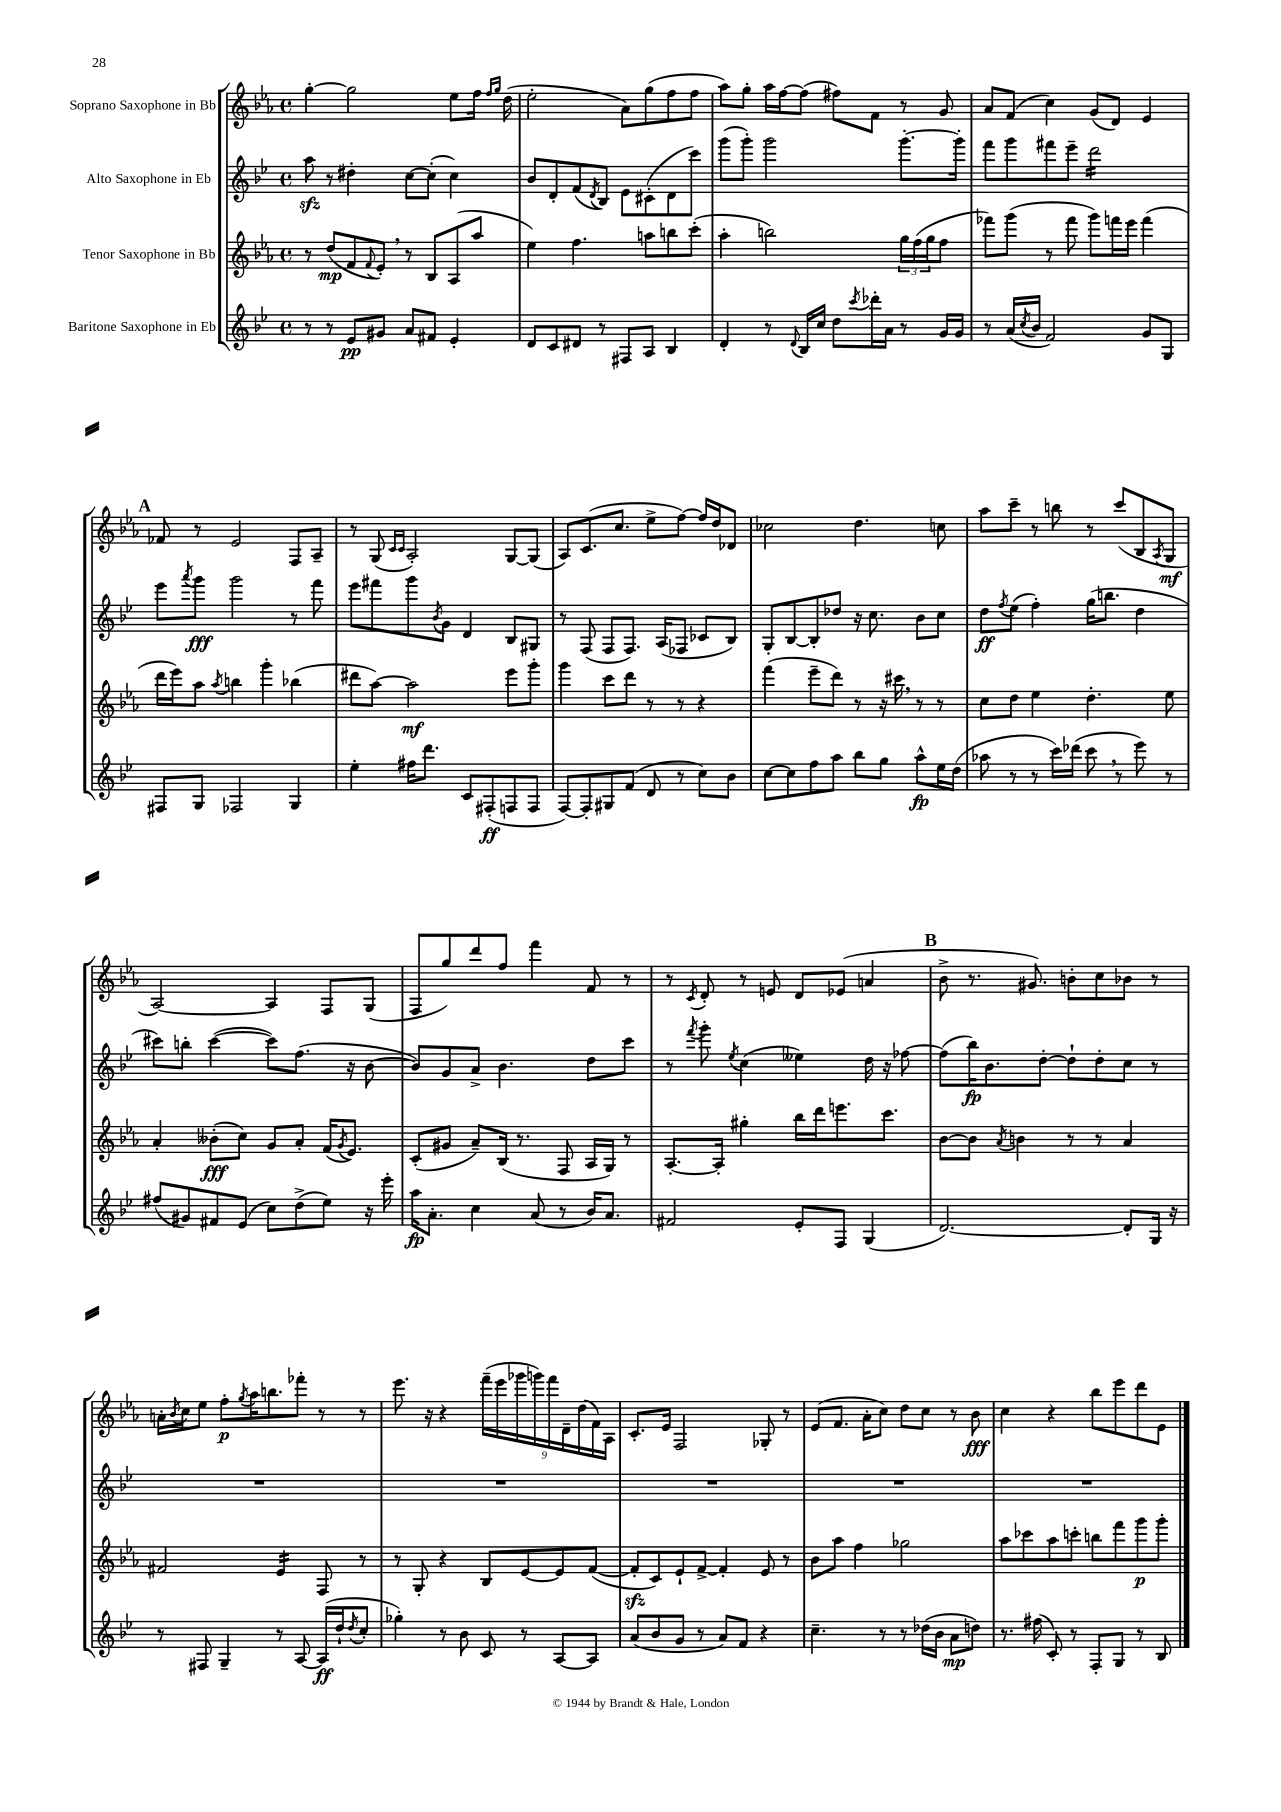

**kern	**kern	**kern	**kern
*staff4	*staff3	*staff2	*staff1
*clefG2	*clefG2	*clefG2	*clefG2
*k[b-e-]	*k[b-e-a-]	*k[b-e-]	*k[b-e-a-]
*M4/4	*M4/4	*M4/4	*M4/4
*met(c)	*met(c)	*met(c)	*met(c)
8r	8r	8aa\	[4gg'\
8r	(8dd/L	8r	.
8e-/L	8f/	4dd#'\	2gg\]
.	8qqf/	.	.
8g#/J	8e-'/J)	.	.
8a/L	8r	[8cc\L	.
8f#/J	8B-/L	(8cc'\]J	.
4e-'/	(8A-/	4cc\)	8ee-\L
.	8aa-/J	.	16ff\Jk
.	.	.	16qqff/LL
.	.	.	16qqgg/JJ
.	.	.	(16dd\
=	=	=	=
8d/L	4ee-\)	8b-/L	2ee-'\
8c/	.	8d'/	.
8d#/J	4.ff\	(8f/	.
.	.	8qd/	.
8r	.	8B-/J)	.
8F#/L	.	8e-\L	8a-\L)
8A/J	8aa\L	(8c#'\	(8gg\
4B-/	8bb\	8d\	8ff\
.	(8ccc'\J	8ccc\J)	8ff\J
=	=	=	=
4d'/	4aa-'\	(8ggg\L	8aa-\L)
.	.	8ggg'\J)	8gg'\J
8r	2bb\)	2ggg\	16aa-\LL
.	.	.	[16ff\J
8qqd/	.	.	.
16B-/LL	.	.	(8ff\]J
16cc/JJ	.	.	.
8dd\L	.	.	8ff#\L)
8qccc/	.	.	.
16ddd-'\L	.	.	8f\J
16a\JJ	.	.	.
8r	24gg\LL	[8.ggg'\L	8r
.	(24ff\	.	.
.	24gg\J	.	.
16g/LL	8ff\J	.	8g/
16g/JJ	.	16ggg'\]Jk	.
=	=	=	=
8r	8fff-\L)	8fff\L	8a-/L
(16a/LL	(8ggg\J	8ggg\	(8f/J
8qcc/	.	.	.
16b-/JJ	.	.	.
2f/)	8r	8fff#\	4cc\)
.	8fff-\	8eee-~\J	.
.	8ggg\L)	2ddd\	(8g/L
.	16fff\L	.	8d/J)
.	16eee-\JJ	.	.
8g/L	(4fff\	.	4e-/
8G/J	.	.	.
=	=	=	=
8F#/L	16ddd\LL	8eee-\L	8f-/
.	16eee-\J)	.	.
.	.	8qaaa/	.
8G/J	8aa-\J	8ggg\J	8r
.	8qaa-/	.	.
2F-/	4bb\	2ggg\	2e-/
.	4ggg'\	.	.
4G/	(4bb-\	8r	8F/L
.	.	8fff\	8A-~/J
=	=	=	=
4ee-'\	8ddd#\L	8eee-\L	8r
.	[8aa-\J)	8fff#\	(8G/
.	.	.	16qqc/LL
.	.	.	16qqc/JJ
16ff#\LK	2aa-\]	8ggg\	2A-'/)
8.ddd\J	.	.	.
.	.	8qb-/	.
.	.	8g\J	.
8c/L	.	4d/	.
(8F#'/	.	.	.
8F/	8eee-\L	8B-/L	[8G/L
8F/J	8ggg'\J	8G#/J	(8G/]J
=	=	=	=
[8F/L)	4ggg\	8r	8A-/L)
8F'/]	.	(8F/	(8.c/
8G#/	8ccc\L	8F/L	.
.	.	.	8.cc/J
(8f/J	8ddd\J	8.F/J)	.
8d/	8r	.	8ee-^\L
.	.	(16A/LK	.
8r	8r	8F-/J	[8ff\J)
8cc\L)	4r	8c-/L	16ff/]LL
.	.	.	16dd/J
8b-\J	.	8B-/J)	8d-/J
=	=	=	=
[8cc\L	(4fff\	8G'/L	2cc-\
8cc\]	.	[8B-/	.
8ff\	8eee-~\L	8B-'/]	.
8aa\J	8ddd\J)	8dd-/J	.
8bb-\L	8r	16r	4.dd\
.	.	8.cc\	.
8gg\J	16r	.	.
.	16ccc#\	.	.
8aa^^\L	8r	8b-\L	.
16ee-\L	8r	8cc\J	8cc\
(16dd\JJ	.	.	.
=	=	=	=
8aa-\	8cc\L	8dd\L	8aa-\L
.	.	8qff/	.
8r	8dd\J	(8ee-\J	8ccc~\J
8r	4ee-\	4ff'\)	8r
16ccc\LL)	.	.	8bb\
(16ddd-\JJ	.	.	.
8ccc\	4.dd'\	(16gg\LK	8r
.	.	8.bb\J	.
8r	.	.	(8ccc/L
8eee-\)	.	4dd\	8B-/
.	.	.	8qA-/
8r	8ee-\	.	8G/J
=	=	=	=
(8ff#/L	4a-'/	8ccc#\L)	[2A-/)
8g#/)	.	8bb'\J	.
8f#/	(8b--'\L	([4ccc#\	.
(8e-/J	8cc\J)	.	.
8cc\L)	8g/L	8ccc#\]L)	4A-/]
(8dd^\	8a-'/J	(8.ff\J	.
8ee-\J)	(16f/LK	.	8F/L
.	8qg/	.	.
.	8.e-/J)	16r	.
16r	.	[8b-\	(8G/J
16eee-'\	.	.	.
=	=	=	=
16aa\LK	(8c'/L	8b-/]L)	8F/L
8.a'\J	.	.	.
.	8g#/J	8g/	8gg/)
4cc\	8a-~/L)	8a^/J	8ddd/
.	(16B-/Jk	4.b-\	8ff/J
.	8.r	.	.
(8a/	.	.	4fff\
8r	8F/	.	.
16b-/LK)	16A-/LL	8dd\L	8f/
8.a/J	16G/JJ)	.	.
.	8r	8ccc\J	8r
=	=	=	=
2f#/	[8.A-'/L	8r	8r
.	.	8qfff/	8qc/
.	.	8ggg'\	8d'/
.	16A-'/]Jk	.	.
.	.	8qee-/	.
.	4gg#'\	(4cc\	8r
.	.	.	8e/
8e-'/L	16bb-\LL	4ee--\)	8d/L
.	16ddd\J	.	.
8F/J	8.eee\	.	(8e-/J
(4G/	.	16dd\	4a/
.	8.ccc\J	16r	.
.	.	[8ff-\	.
=	=	=	=
[2.d/)	[8b-\L	(8ff-\]L	8b-^\
.	8b-\]J	16bb-\K)	8.r
.	.	8.b-\	.
.	8qa-/	.	.
.	4b\	.	.
.	.	.	8.g#/)
.	.	[8dd'\J	.
.	8r	8dd`\]L	8b'\L
.	8r	8dd'\	8cc\
8d'/]L	4a-/	8cc\J	8b-\J
16G/Jk	.	8r	8r
16r	.	.	.
=	=	=	=
8r	2f#/	1r	16a'\LL
.	.	.	8qb-/
.	.	.	16cc\J
8F#/	.	.	8ee-\J
4G~/	.	.	8ff'\L
.	.	.	8qgg/
.	.	.	16aa-\K
.	.	.	8.bb\
8r	4e-/	.	.
[8A/	.	.	8fff-'\J
(16A/]LL	8F/	.	8r
16dd`/J	.	.	.
8qdd/	.	.	.
8cc'/J	8r	.	8r
=	=	=	=
4gg-'\)	8r	1r	8.eee-\
.	8G'/	.	.
.	.	.	16r
8r	4r	.	4r
8b-\	.	.	.
8c/	8B-/L	.	(18fff~\LL
.	.	.	18eee-\
.	.	.	18ggg-\
8r	[8e-/	.	.
.	.	.	18ggg\)
.	.	.	18fff\
[8A/L	8e-/]	.	.
.	.	.	18d~\
.	.	.	(18dd\
8A/]J	([8f/J	.	.
.	.	.	18f\)
.	.	.	18A-\JJ
=	=	=	=
(8a/L	8f'/]L	1r	8.c'/L
8b-/	8c/)	.	.
.	.	.	16e-/Jk
8g/J	8e-`/	.	2F/
8r	[8f^/J	.	.
8a/L)	4f'/]	.	.
8f/J	.	.	.
4r	8e-/	.	8G-'/
.	8r	.	8r
=	=	=	=
4.cc~\	8b-\L	1r	(8e-/L
.	8aa-\J	.	8.f/J
.	4ff\	.	.
.	.	.	16a-'\LK
8r	.	.	8cc\J)
8r	2gg-\	.	8dd\L
(16dd-\LL	.	.	8cc\J
16b-\JJ	.	.	.
8a\L	.	.	8r
8dd\J)	.	.	8b-\
=	=	=	=
8.r	8aa-\L	1r	4cc\
.	8ccc-\	.	.
(16ff#\	.	.	.
8c'/)	8aa-\	.	4r
8r	8ccc'\J	.	.
8F'/L	8bb\L	.	8bb-\L
8G/J	8fff\	.	8eee-\
8r	8ggg\	.	8ddd\
8B-/	8ggg'\J	.	8e-\J
==	==	==	==
*-	*-	*-	*-
